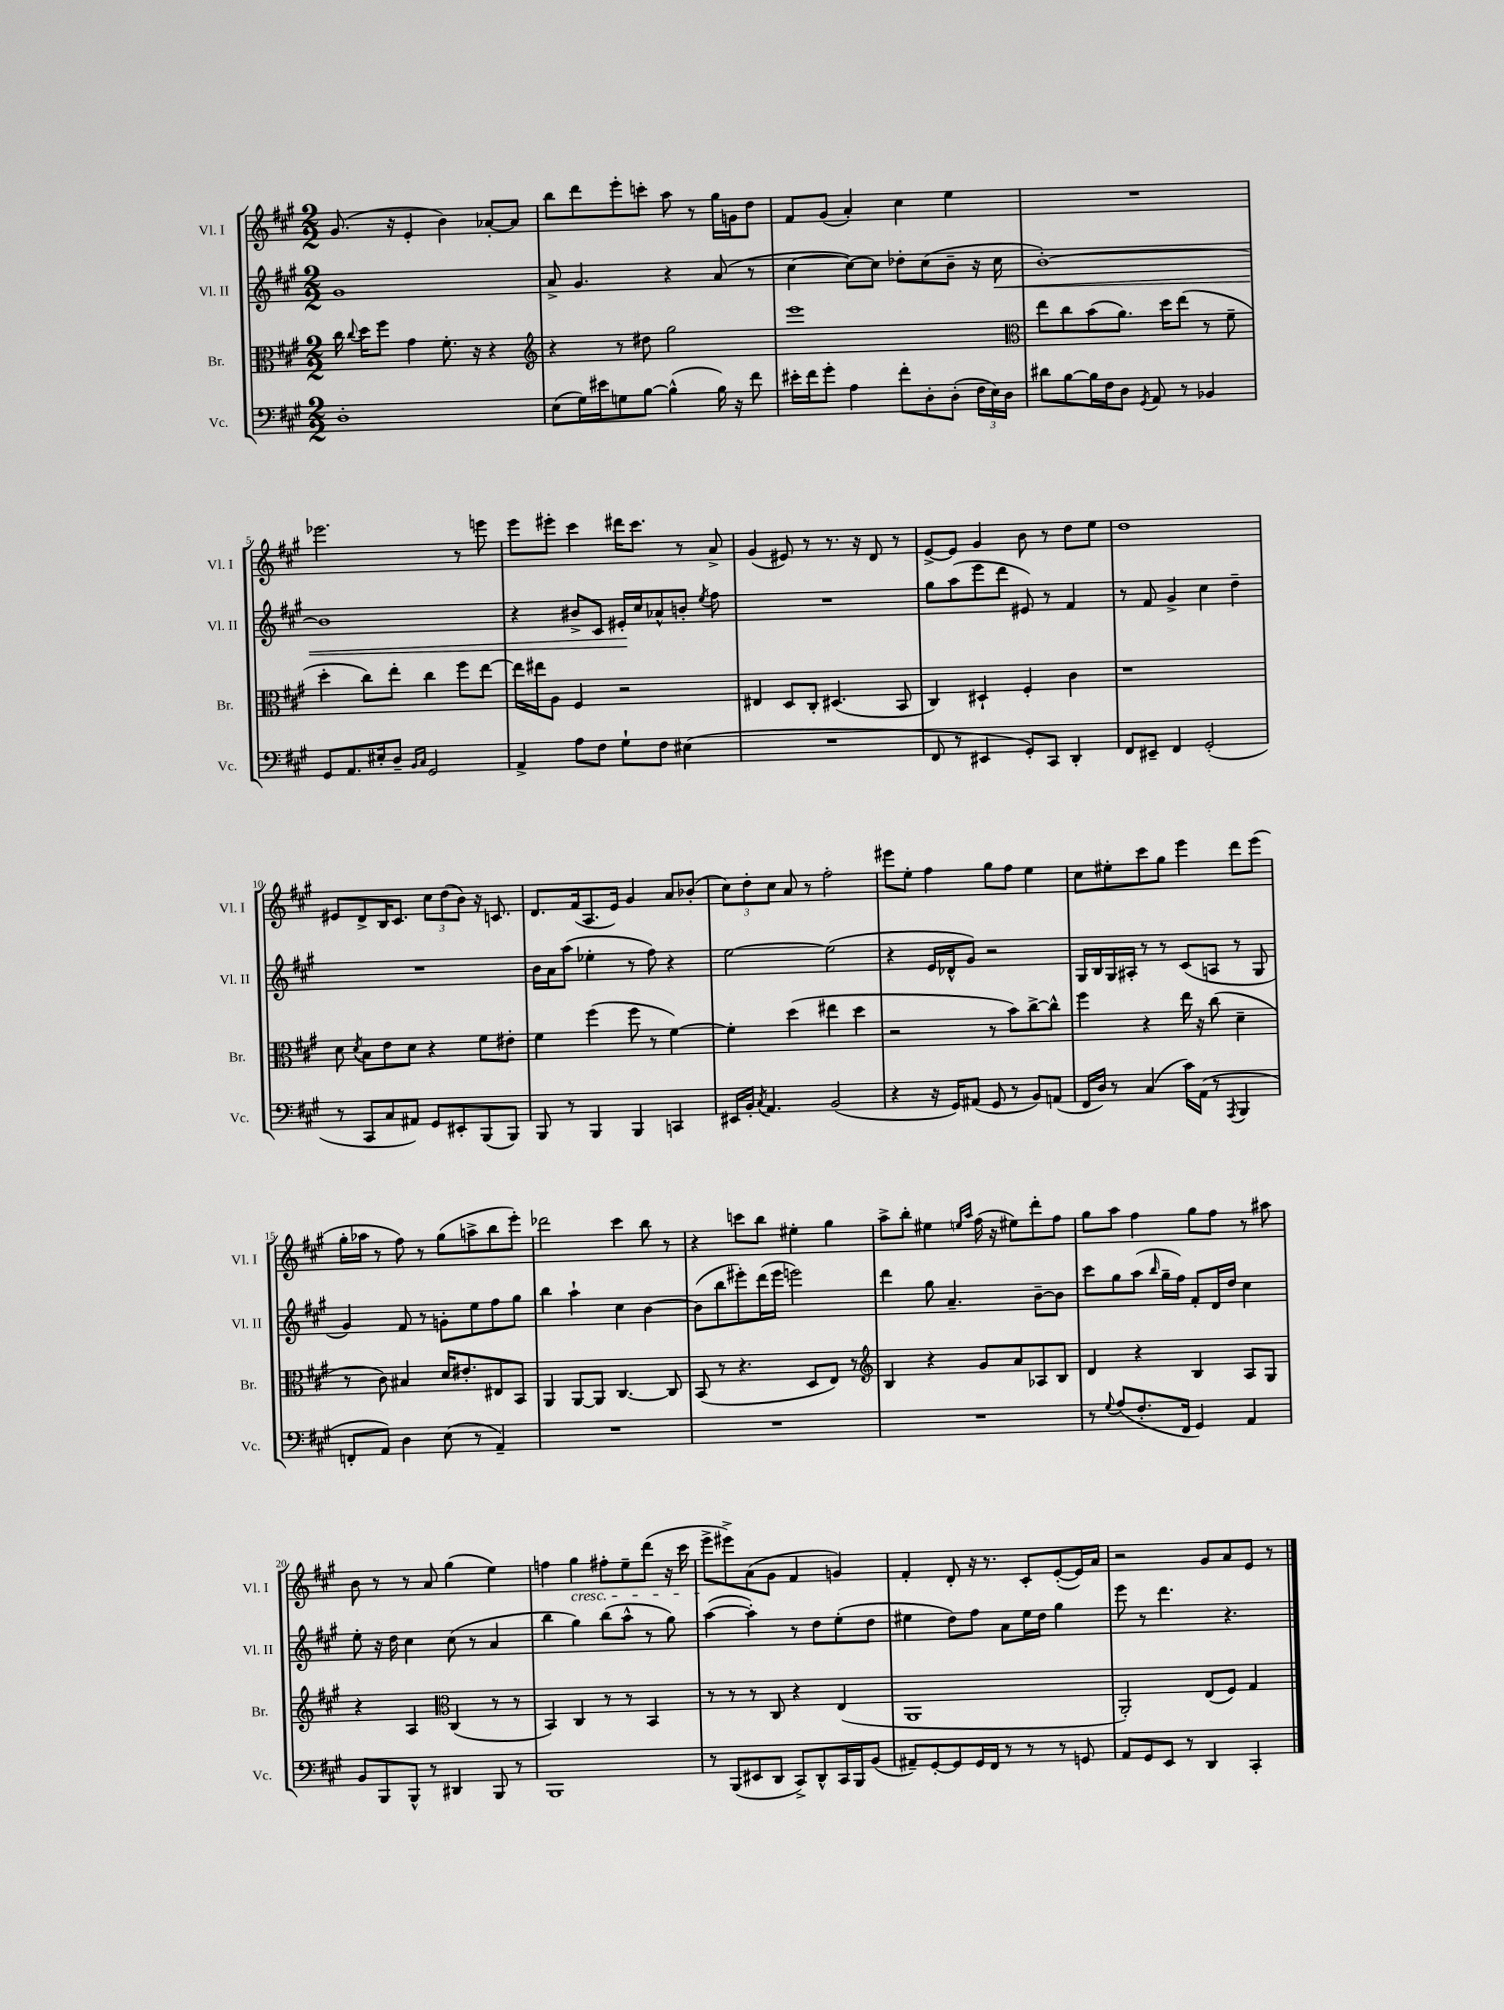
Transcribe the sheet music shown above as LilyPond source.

<<
\new StaffGroup <<
\new Staff = "s0" \with { instrumentName = "Vl. I" shortInstrumentName = "Vl. I" } {
    \clef treble \key a \major \numericTimeSignature \time 2/2
    \autoBeamOff gis'8.( r16 e'4-. b'4) aes'8[~-. aes'8] |
    b''8[ d'''8 e'''8-. c'''8]-. a''8 r8 gis''16[ g'16 d''8] |
    fis'8[ gis'8]( a'4-.) cis''4 e''4 |
    R1 |
    ees'''2. r8 e'''8 |
    e'''8[ eis'''8]-. cis'''4 dis'''16[ cis'''8.] r8 a'8-> |
    gis'4( eis'8) r8 r8. r16 d'8 r8 |
    e'8[~-> e'8] gis'4 b'8 r8 d''8[ e''8] |
    d''1 |
    eis'8[ d'8-> b16 cis'8.] \tuplet 3/2 { cis''8[ d''8( b'8]) } r16 c'8. |
    d'8.[ fis'16( a8. e'16]) gis'4 a'8[ bes'8]-.( |
    \tuplet 3/2 { cis''8[) d''8-. cis''8] } a'8 r8 fis''2-. |
    eis'''8[ e''8]-. fis''4 gis''8[ fis''8] e''4 |
    cis''8[ eis''8-. cis'''8 gis''8] e'''4 d'''8[ e'''8]( |
    gis''16[-. aes''16] r8 fis''8) r8 gis''8[( a''8-> b''8 e'''8]-.) |
    des'''2 cis'''4 b''8 r8 |
    r4 c'''8[ b''8] eis''4-. gis''4 |
    a''8[-> b''8]-. eis''4 \grace { e''16[ a''16] } fis''16( r16 eis''8[) d'''8-. fis''8] |
    gis''8[ a''8] fis''4 gis''8[ fis''8] r8 ais''8 |
    b'8 r8 r8 a'8 gis''4( e''4) |
    f''4 gis''4\cresc fis''8[-. e''8-- d'''8]( r16 cis'''16 |
    e'''8[->\! eis'''8->) a'8( gis'8] fis'4 g'4) |
    fis'4-. d'8-. r16 r8. cis'8[-. e'8~-.( e'16) a'16] |
    r2 gis'8[ a'8 e'8] r8 \bar "|." |
}
\new Staff = "s1" \with { instrumentName = "Vl. II" shortInstrumentName = "Vl. II" } {
    \clef treble \key a \major \numericTimeSignature \time 2/2
    \autoBeamOff gis'1 |
    a'8-> gis'4. r4 a'8( r8 |
    cis''4~ cis''8[~) cis''8] des''8[-. cis''8( b'8]-- r16 cis''16\< |
    b'1~-.) |
    b'1 |
    r4 bis'8[-> cis'8] eis'16[-.\! cis''16 aes'8-^ b'8]-. \acciaccatura { e''8 } fis''8 |
    R1 |
    gis''8[ a''8( e'''8 d'''8] eis'8) r8 fis'4 |
    r8 fis'8 gis'4-> cis''4 d''4-- |
    R1 |
    b'16[ a'16 a''8]( ees''4-. r8 fis''8) r4 |
    e''2~ e''2( |
    r4 e'16[ des'16-^ gis'8]) r2 |
    gis16[ b16 gis16 ais16]-. r8 r8 cis'8[( a8] r8 gis8 |
    gis'4) fis'8 r8 g'8[-. e''8 fis''8 gis''8] |
    b''4 a''4-! cis''4 b'4~ |
    b'8[( b''8 eis'''8-.) d'''16( eis'''16] e'''2) |
    d'''4 gis''8 a'4.-- b'8[~-- b'8] |
    cis'''8[ gis''8 a''8]( \grace { b''16 } gis''16[-- fis''16]) fis'8[-. d'16 d''16] cis''4 |
    e''8-. r16 d''16 cis''4 cis''8( r8 a'4 |
    b''4 gis''4) b''8[( a''8]-^ r8 gis''8) |
    a''4~( a''4-.) r8 d''8[ e''8-.( d''8] |
    eis''4 d''8[) fis''8] a'8[ eis''16 d''16] gis''4 |
    e'''8 r8 d'''4. r4. \bar "|." |
}
\new Staff = "s2" \with { instrumentName = "Br." shortInstrumentName = "Br." } {
    \clef alto \key a \major \numericTimeSignature \time 2/2
    \autoBeamOff cis''16 \appoggiatura { cis''8 } d''16[ fis''8] gis'4 fis'8.-. r16 r4 |
    \clef treble r4 r8 dis''8 gis''2 |
    e'''1 |
    \clef alto e''8[ cis''8 b'8( a'8.]) d''16[ e''8]( r8 fis'8-- |
    d''4-. cis''8[) e''8]-. cis''4 fis''8[ e''8]~ |
    e''16[ eis''16 a8] fis4 r2 |
    eis4 d8[ cis8]-. dis4.( b,8 |
    cis4) dis4-! fis4-. cis'4 |
    r1 |
    d'8 \acciaccatura { d'8 } b8[ e'8 d'8] r4 fis'8[ eis'8]-. |
    fis'4 fis''4( fis''8 r8 fis'4~) |
    fis'4-. d''4( eis''4 d''4 |
    r2 r8 b'8[) cis''8~-> cis''8]-^ |
    fis''4 r4 e''16 r16 cis''8( d'4-- |
    r8 cis'8) bis4 d'16[ eis'8.-. eis8 b,8] |
    a,4 a,8[~ a,8] cis4.~ cis8 |
    b,8( r8 r4. d8[ e8]) r8 |
    \clef treble b4 r4 gis'8[ a'8 aes8 b8] |
    d'4 r4 b4 a8[ gis8] |
    r4 a4 \clef alto cis4( r8 r8 |
    b,4) cis4 r8 r8 b,4 |
    r8 r8 r8 cis8 r4 e4( |
    a,1 |
    a,2-.) e8[( fis8]) gis4 \bar "|." |
}
\new Staff = "s3" \with { instrumentName = "Vc." shortInstrumentName = "Vc." } {
    \clef bass \key a \major \numericTimeSignature \time 2/2
    \autoBeamOff d1-. |
    e8[( gis16) eis'16 g8 b8]~ b4-^( b16) r16 fis'8 |
    eis'16[-. fis'16 gis'8]-. a4 fis'8[-. d8-. d8]-.( \tuplet 3/2 { fis16[ e16) d16] } |
    dis'8[ b8~ b16 fis16 d8] \acciaccatura { gis,8 } a,8 r8 bes,4 |
    gis,8[ a,8. eis16-. d8]-- \grace { b,16[ cis16] } gis,2 |
    a,4-> a8[ fis8] gis8[-! fis8] eis4( |
    R1 |
    fis,8 r8 eis,4 gis,8[-.) cis,8] d,4-. |
    fis,8[ eis,8]-- fis,4 gis,2-.( |
    r8 cis,8[ cis8 ais,8]) gis,8[ eis,8-. b,,8( b,,8]) |
    b,,8 r8 b,,4 b,,4 c,4 |
    eis,16[ b,16]-. \acciaccatura { cis8 } a,4. b,2( |
    r4 r16 gis,16[) ais,8]( gis,8 r8 b,8[) a,8]( |
    fis,16[ d16]) r8 cis4( cis'16[) a,16]( r8 \acciaccatura { a,,8 } b,,4 |
    f,8[-. a,8]) d4 e8( r8 a,4--) |
    R1 |
    R1 |
    R1 |
    r8 \appoggiatura { gis8 } a8[( fis8.-. fis,16] gis,4) a,4 |
    b,8[ b,,8 b,,8]-^ r8 dis,4 b,,8 r8 |
    b,,1 |
    r8 b,,8[( eis,8 d,8] cis,8[->) d,8-^ cis,16 b,,16 b,8]( |
    ais,8[--) gis,8~-. gis,8 gis,16 fis,16] r8 r8 r8 g,8 |
    a,8[ gis,8 e,8] r8 d,4 cis,4-. \bar "|." |
}
>>
>>
